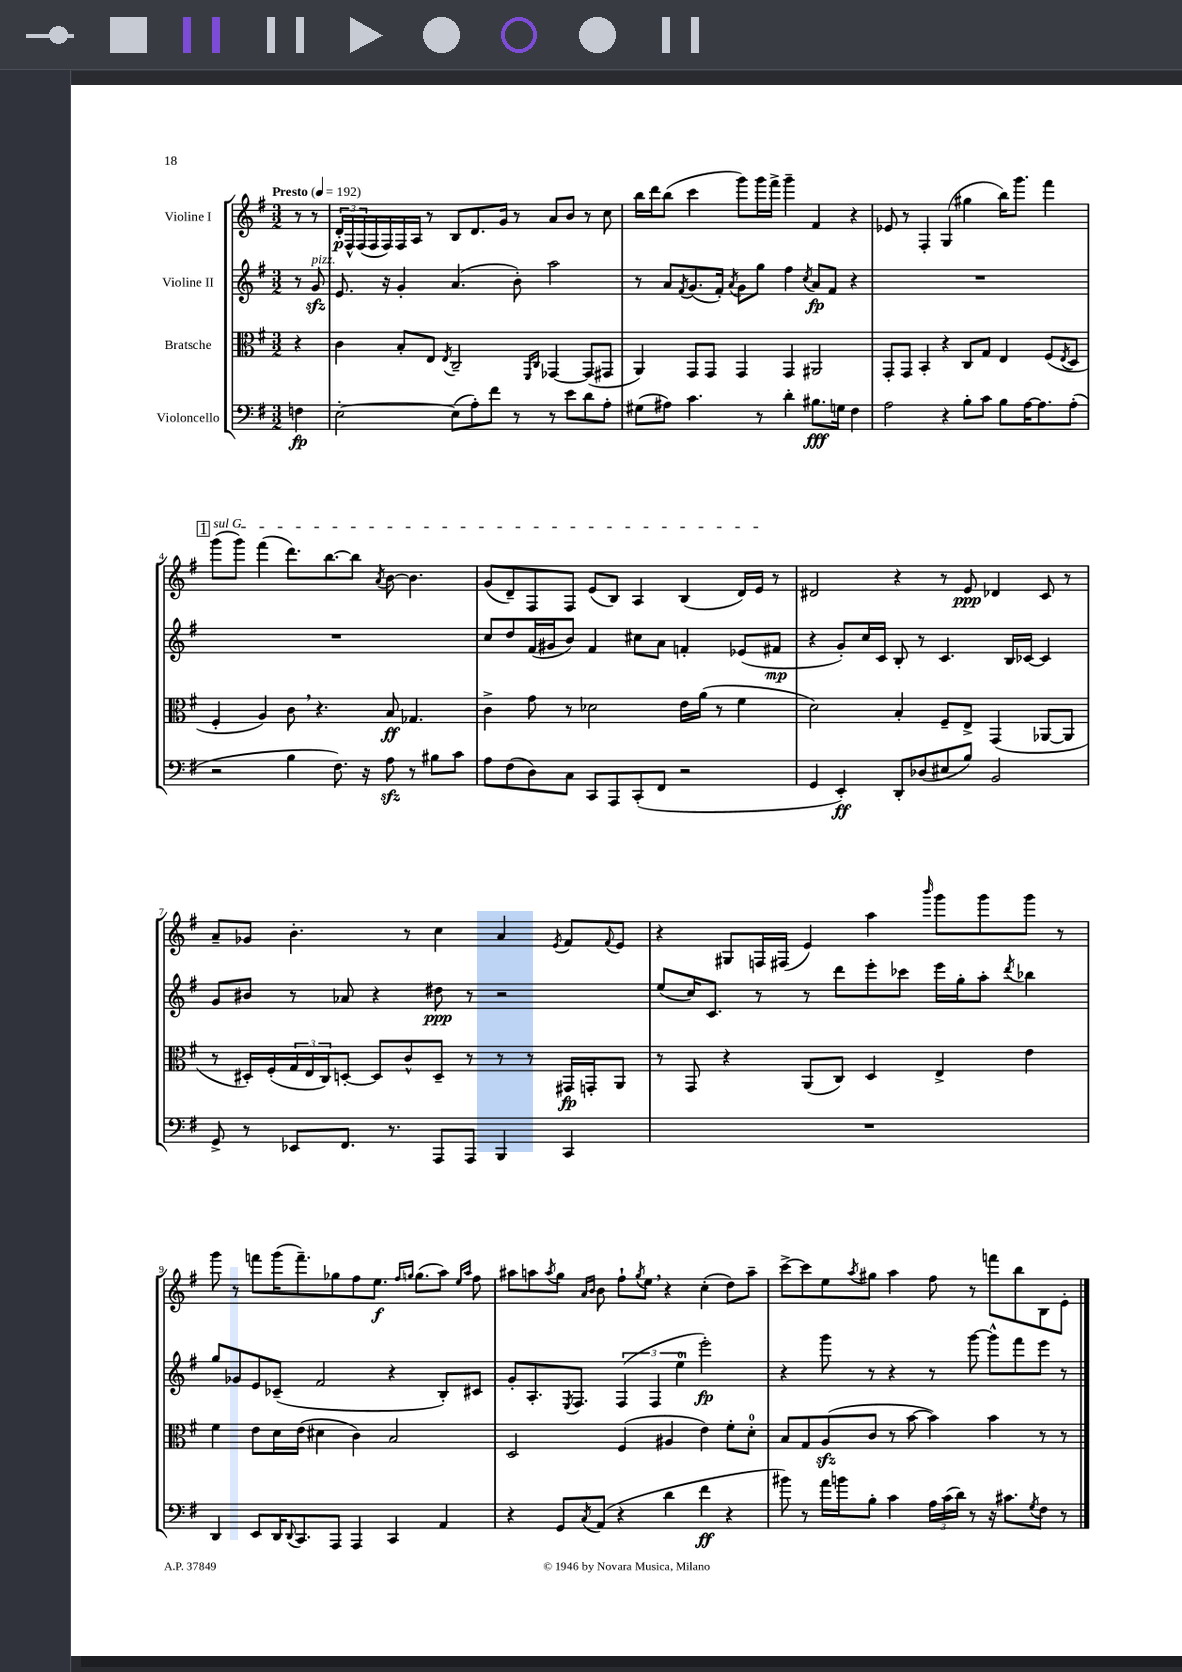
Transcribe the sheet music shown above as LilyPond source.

<<
\new StaffGroup <<
\new Staff = "s0" \with { instrumentName = "Violine I" } {
    \clef treble \key g \major \numericTimeSignature \time 3/2 \partial 4 \tempo "Presto" 4 = 192
    r8 r8 |
    \tuplet 3/2 { d'16-.\p fis16-^ fis16( } fis16 fis16) fis16 a16 r8 b8 d'8. g'16 r8 a'8 b'8 r8 c''8 |
    b''16 d'''16 b''8( c'''4 g'''8) g'''16 fis'''16-> g'''4-- fis'4 r4 |
    ees'8 r8 fis4-. g4( gis''4 b''16) g'''8. fis'''4 |
    \mark \markup { \box "1" } \once \override TextSpanner.bound-details.left.text = \markup { \italic "sul G" } g'''8\startTextSpan( g'''8) fis'''4( d'''8.) b''8.~ b''8 \acciaccatura { a'8 } b'8~ b'4. |
    g'8( d'8--) fis8 fis8 e'8( b8) a4 b4( d'16) e'16\stopTextSpan r8 |
    dis'2 r4 r8 e'8\ppp des'4 c'8 r8 |
    a'8-- ges'8 b'4.-. r8 c''4 a'4 \acciaccatura { e'8 } fis'8 \appoggiatura { fis'8 } e'8 |
    r4 gis8 f16 fis16( e'4) a''4 \grace { b'''16 } g'''8 g'''8 g'''8 r8 |
    g'''8 r8 f'''8 g'''16( f'''8.--) ges''8 fis''8 e''8.\f \grace { fis''16 g''16 } g''8.( a''8) \grace { e''16 a''16 } fis''8 |
    ais''8 a''8 \acciaccatura { a''8 } g''8 \grace { a'16 b'16 } b'8 fis''8-! \acciaccatura { g''8 } e''8 \breathe r4 c''4-.( d''8) a''8-- |
    c'''8~-> c'''8 e''8 \acciaccatura { a''8 } gis''8 a''4 fis''8 r8 f'''8 b''8 b8 e'8-. \bar "|." |
}
\new Staff = "s1" \with { instrumentName = "Violine II" } {
    \clef treble \key g \major \numericTimeSignature \time 3/2 \partial 4
    r8 g'8\sfz^\markup { \italic "pizz." } |
    e'8. r16 g'4-. a'4.( b'8-.) a''2 |
    r8 a'8 \acciaccatura { fis'8 } g'8.( fis'16-.) \acciaccatura { a'8 } g'8 g''8 fis''4 \acciaccatura { c''8 } a'8\fp fis'8 r4 |
    R1. |
    \mark \markup { \box "1" } R1. |
    c''8 d''8 fis'16( gis'16 b'8) fis'4 cis''8 a'8 f'4-. ees'8( fis'8\mp |
    r4 g'8-.) c''16 c'16 b8-. r8 c'4. b16 ces'16~ ces'4 |
    g'8 bis'8 r8 aes'8 r4 dis''8\ppp r8 r2 |
    e''8( c''16) c'8. r8 r8 d'''8 e'''8-. ces'''8 e'''16 g''16-. a''8-. \acciaccatura { d'''8 } bes''4 |
    g''8 ges'8 e'8 ces'8--( fis'2 r4 b8-.) cis'8 |
    g'8-. a8.-. \acciaccatura { e8 } fis8. \tuplet 3/2 { fis4( fis4 e''4-0 } e'''2-.\fp) |
    r4 g'''8 r8 r4 r8 g'''8~ g'''8-^ fis'''8 e'''8 r8 \bar "|." |
}
\new Staff = "s2" \with { instrumentName = "Bratsche" } {
    \clef alto \key g \major \numericTimeSignature \time 3/2 \partial 4
    r4 |
    c'4 b8-. e8 \acciaccatura { e8 } c2-- \grace { fis,16 c16 } ges,4~ ges,8( gis,8 |
    a,4) g,8 g,8 g,4 g,4 ais,2 |
    g,8-. g,8 b,4-. r4 c8 g8 e4 fis8( \acciaccatura { e8 } d8 |
    \mark \markup { \box "1" } fis4-. a4) c'8 \breathe r4. b8\ff ges4. |
    c'4-> g'8 r8 des'2 e'16 a'16( r8 fis'4 |
    d'2) b4-. fis8-- e8-> g,4( aes,8~ aes,8 |
    r8 dis16-.) fis16-.( \tuplet 3/2 { g16 e16 c16) } d8~-. d8 c'8-^ d8-- r8 r8 r8 gis,16\fp g,16-. a,8 |
    r8 g,8 r4 a,8( c8) d4 e4-> e'4 |
    fis'4 e'8 d'16 e'16( dis'4 c'4) b2 |
    d2 fis4( ais4 e'4) fis'8-. d'8-0-. |
    b8 g8 a8\sfz( c'8 r8 b'8~ b'4) b'4 r8 r8 \bar "|." |
}
\new Staff = "s3" \with { instrumentName = "Violoncello" } {
    \clef bass \key g \major \numericTimeSignature \time 3/2 \partial 4
    f4\fp |
    e2~-. e8( a8-.) fis'8 r8 r8 e'8 d'8 a8-. |
    gis8( ais8) c'4. r8 d'4-. bis8.\fff g16 fis4 |
    a2 r4 b8-. c'8 b8 a16~ a8. a8-.( |
    \mark \markup { \box "1" } r2 b4 fis8.) r16 a8\sfz r8 bis8 c'8 |
    a8 fis8( d8) c8 c,8 a,,8 c,8-.( fis,8 r2 |
    g,4 e,4-.\ff) d,8-. des8( eis8 b8) b,2 |
    g,8-> r8 ees,8 fis,8. r8. a,,8 a,,8 b,,4 c,4 |
    R1. |
    d,4 e,8 d,16 \appoggiatura { d,8 } c,8. a,,8 a,,4 c,4 a,4 |
    r4 g,8 \acciaccatura { c8 } a,8( r4 d'4 fis'4\ff r4 |
    bis'8) r8 a'16 b'16 b8-. c'4 \tuplet 3/2 { a16 c'16( d'16) } r8 r16 cis'8. \acciaccatura { g8 } fis8 r8 \bar "|." |
}
>>
>>
